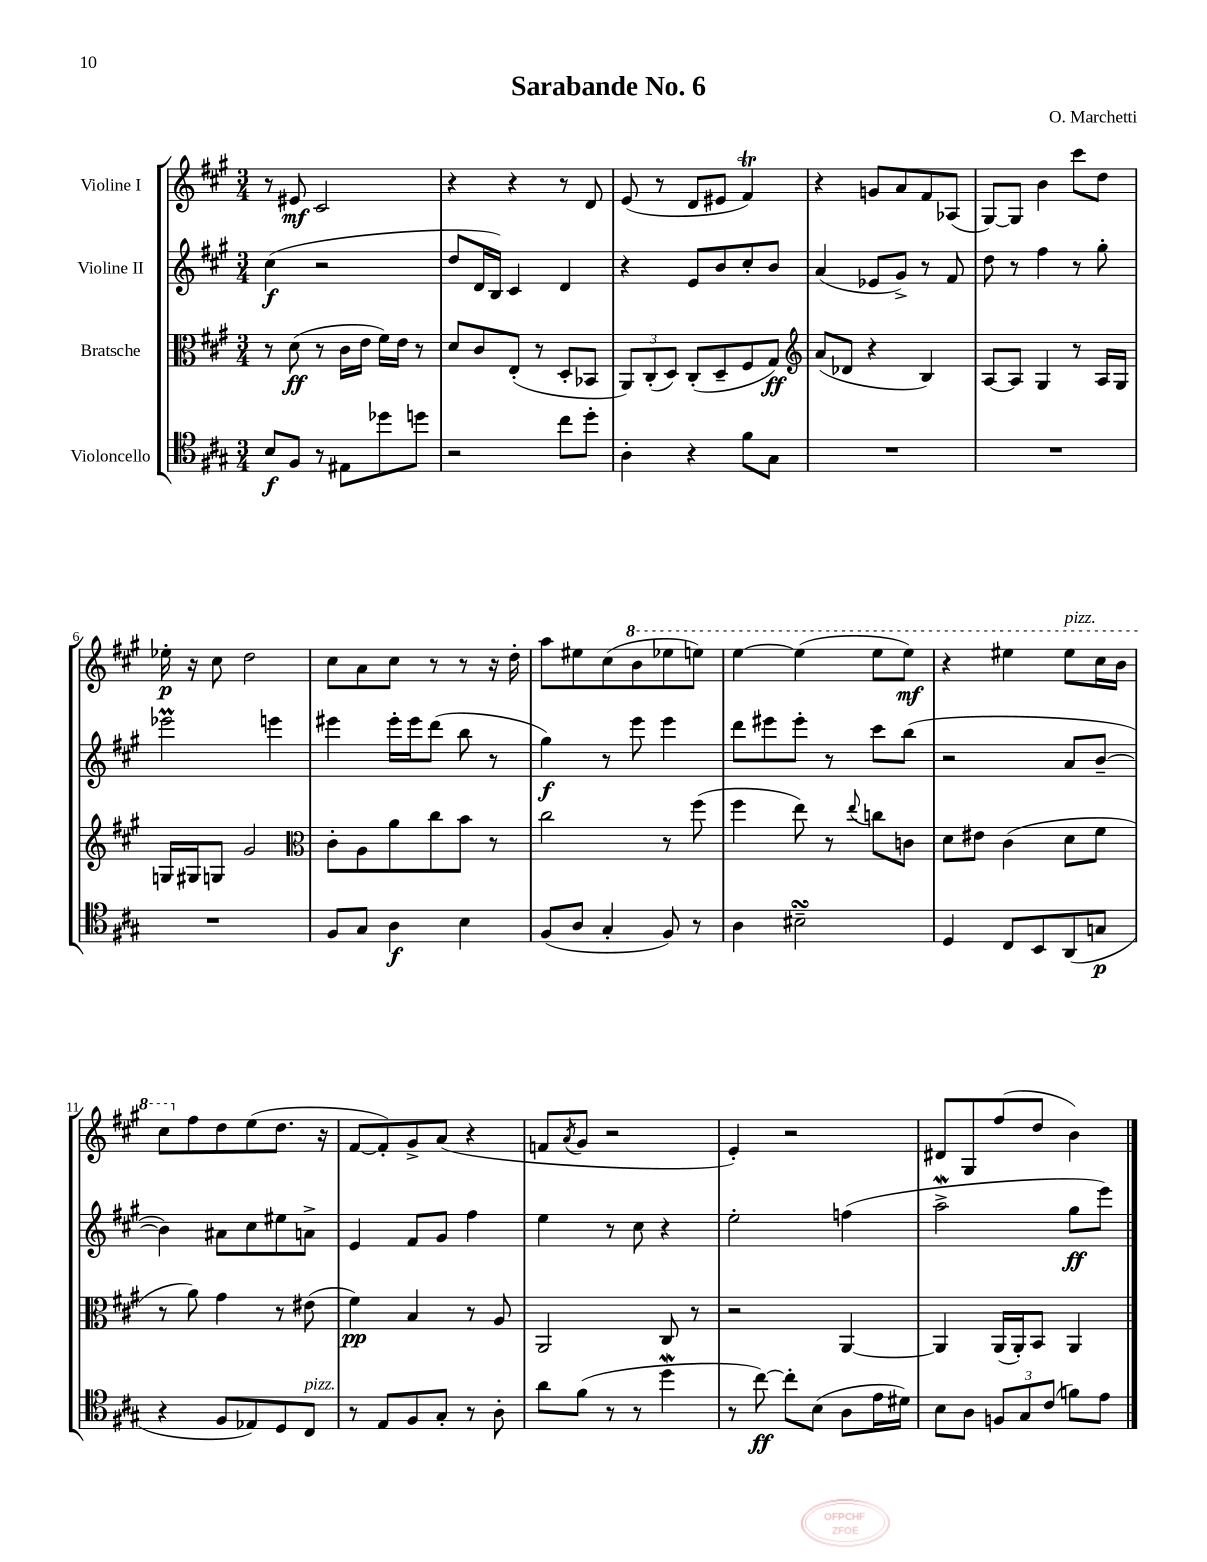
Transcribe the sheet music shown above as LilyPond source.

\header { title = "Sarabande No. 6" composer = "O. Marchetti" }
<<
\new StaffGroup <<
\new Staff = "s0" \with { instrumentName = "Violine I" } {
    \clef treble \key a \major \numericTimeSignature \time 3/4
    r8 eis'8\mf cis'2 |
    r4 r4 r8 d'8 |
    e'8( r8 d'8 eis'8 fis'4\trill) |
    r4 g'8 a'8 fis'8 aes8( |
    gis8~) gis8 b'4 cis'''8 d''8 |
    ees''16-.\p r16 cis''8 d''2 |
    cis''8 a'8 cis''8 r8 r8 r16 d''16-. |
    a''8 eis''8 cis''8( \ottava #1 b''8 ees'''8 e'''8) |
    e'''4~ e'''4( e'''8 e'''8\mf) |
    r4 eis'''4 eis'''8^\markup { \italic "pizz." } cis'''16 b''16 |
    cis'''8 \ottava #0 fis''8 d''8 e''8( d''8. r16 |
    fis'8~ fis'8-.) gis'8-> a'8( r4 |
    f'8 \acciaccatura { a'8 } gis'8 r2 |
    e'4-.) r2 |
    dis'8 gis8 fis''8( d''8 b'4) \bar "|." |
}
\new Staff = "s1" \with { instrumentName = "Violine II" } {
    \clef treble \key a \major \numericTimeSignature \time 3/4
    cis''4\f( r2 |
    d''8 d'16 b16) cis'4 d'4 |
    r4 e'8 b'8 cis''8-. b'8 |
    a'4( ees'8 gis'8->) r8 fis'8 |
    d''8 r8 fis''4 r8 gis''8-. |
    ees'''2\prall e'''4 |
    eis'''4 eis'''16-. eis'''16 d'''8( b''8 r8 |
    gis''4\f) r8 e'''8 e'''4 |
    d'''8 eis'''8 eis'''8-. r8 cis'''8 b''8( |
    r2 a'8 b'8~-- |
    b'4) ais'8 cis''8 eis''8 a'8-> |
    e'4 fis'8 gis'8 fis''4 |
    e''4 r8 cis''8 r4 |
    e''2-. f''4( |
    a''2->\mordent gis''8\ff e'''8) \bar "|." |
}
\new Staff = "s2" \with { instrumentName = "Bratsche" } {
    \clef alto \key a \major \numericTimeSignature \time 3/4
    r8 d'8\ff( r8 cis'16 e'16 fis'16) e'16 r8 |
    d'8 cis'8 e8-.( r8 d8-. bes,8 |
    \tuplet 3/2 { a,8) cis8-.( d8) } cis8-.( d8-- fis8 gis8\ff) |
    \clef treble a'8( des'8 r4 b4) |
    a8~ a8 gis4 r8 a16 gis16 |
    g16 gis16 g8 gis'2 |
    \clef alto cis'8-. a8 a'8 cis''8 b'8 r8 |
    cis''2 r8 fis''8( |
    fis''4 e''8) r8 \appoggiatura { e''8 } c''8 c'8 |
    d'8 eis'8 cis'4( d'8 fis'8 |
    r8 a'8) gis'4 r8 eis'8( |
    fis'4\pp) b4 r8 a8 |
    a,2 cis8 r8 |
    r2 a,4~ |
    a,4 a,16( a,16-.) b,8 a,4 \bar "|." |
}
\new Staff = "s3" \with { instrumentName = "Violoncello" } {
    \clef tenor \key a \major \numericTimeSignature \time 3/4
    b8\f fis8 r8 eis8 des''8 d''8 |
    r2 cis''8 d''8-. |
    a4-. r4 fis'8 gis8 |
    R2. |
    R2. |
    R2. |
    fis8 gis8 a4\f b4 |
    fis8( a8 gis4-. fis8) r8 |
    a4 bis2--\turn |
    d4 cis8 b,8 a,8( g8\p |
    r4 fis8 ees8) d8 cis8^\markup { \italic "pizz." } |
    r8 e8 fis8 gis8-. r8 a8-. |
    a'8 fis'8( r8 r8 d''4\mordent |
    r8 cis''8~\ff) cis''8-. b8( a8 e'16 dis'16) |
    b8 a8 \tuplet 3/2 { f8 gis8 cis'8( } f'8) e'8 \bar "|." |
}
>>
>>
